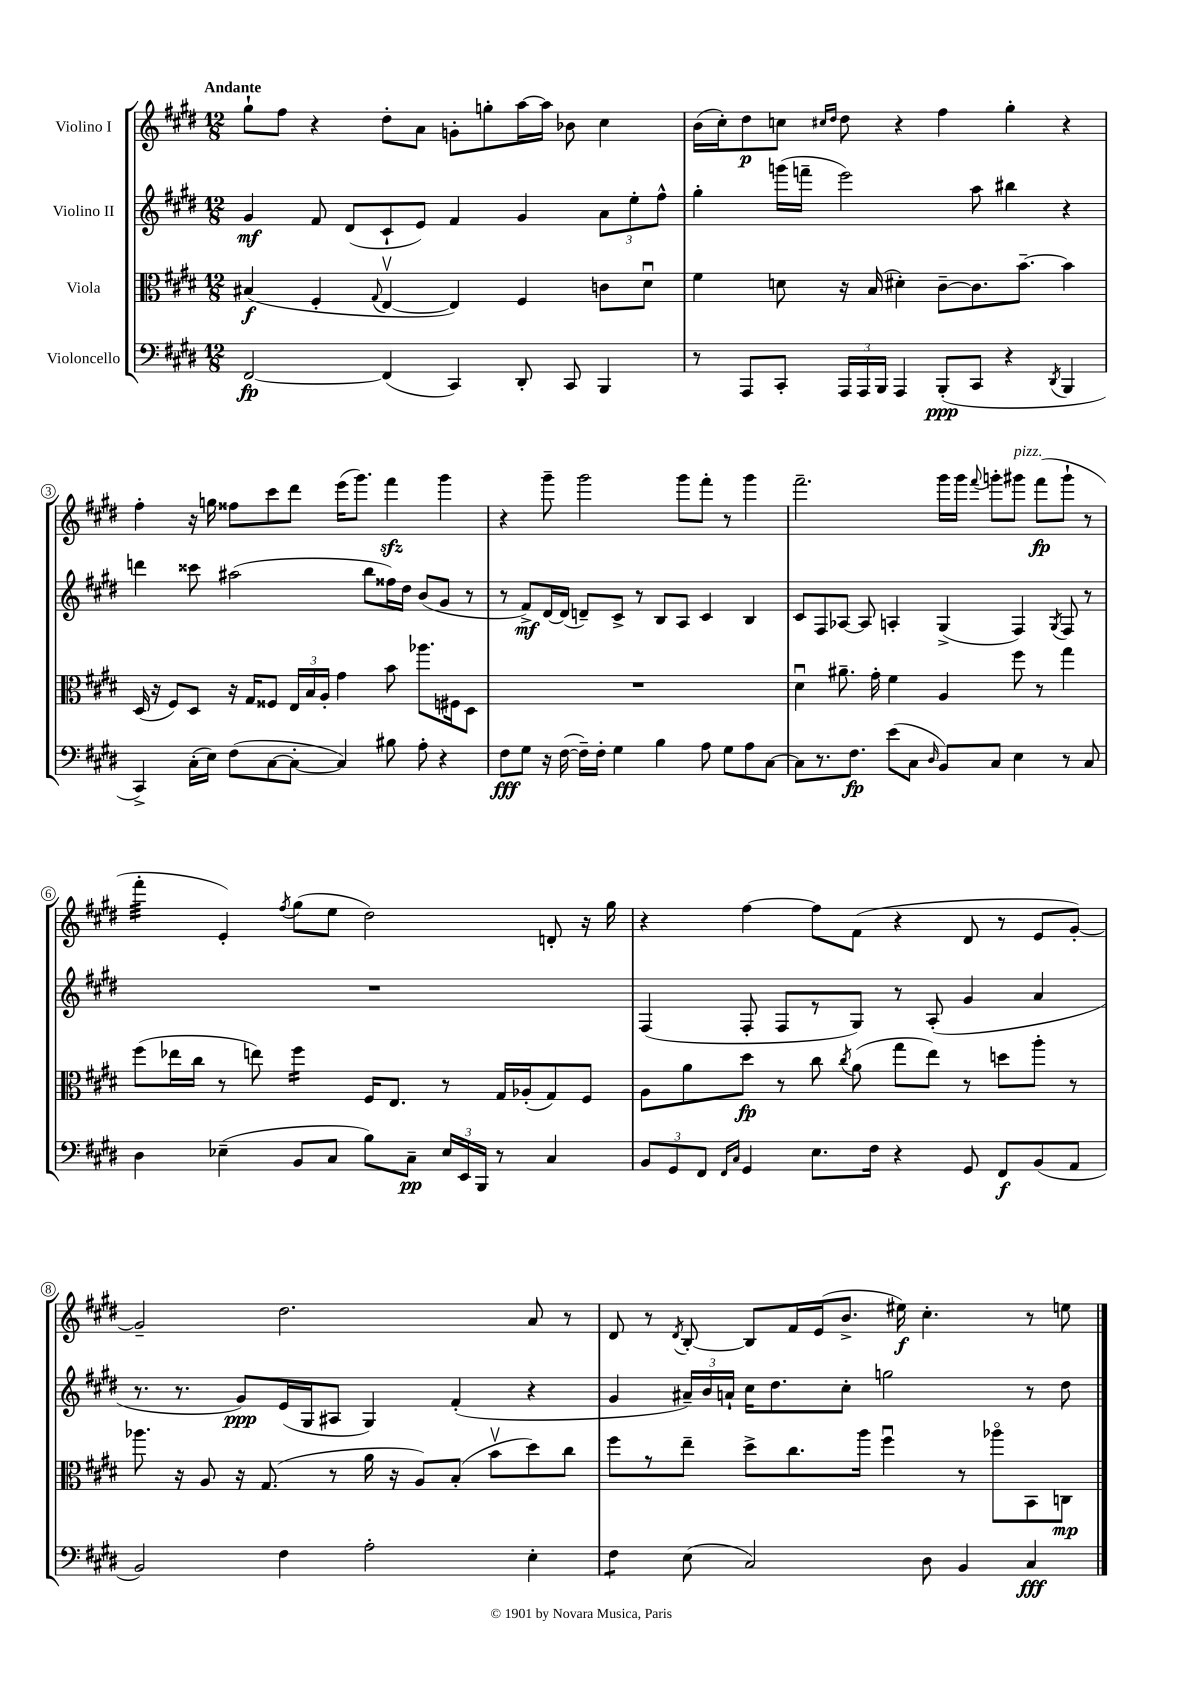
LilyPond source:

<<
\new StaffGroup <<
\new Staff = "s0" \with { instrumentName = "Violino I" } {
    \clef treble \key e \major \numericTimeSignature \time 12/8 \tempo "Andante"
    \autoBeamOff gis''8[-! fis''8] r4 dis''8[-. a'8] g'8[-. g''8-. a''16~ a''16] bes'8 cis''4 |
    b'16[( cis''16-.) dis''8\p c''8] \grace { cis''16[ dis''16] } dis''8 r4 fis''4 gis''4-. r4 |
    fis''4-. r16 g''16 fisis''8[ cis'''8 dis'''8] e'''16[( gis'''8.]) fis'''4\sfz gis'''4 |
    r4 gis'''8-- gis'''2 gis'''8[ fis'''8]-. r8 gis'''4 |
    fis'''2.-- gis'''16[ gis'''16] \appoggiatura { fis'''8 } g'''8[-. gis'''8]^\markup { \italic "pizz." } fis'''8[\fp( gis'''8]-! r8 |
    fis'''4:32-. e'4-.) \acciaccatura { fis''8 } gis''8[( e''8] dis''2) d'8-. r16 gis''16 |
    r4 fis''4~ fis''8[ fis'8]( r4 dis'8 r8 e'8[ gis'8]~-.) |
    gis'2-- dis''2. a'8 r8 |
    dis'8 r8 \acciaccatura { dis'8 } b8~-. b8[ fis'16 e'16( b'8.]-> eis''16\f) cis''4.-. r8 e''8 \bar "|." |
}
\new Staff = "s1" \with { instrumentName = "Violino II" } {
    \clef treble \key e \major \numericTimeSignature \time 12/8
    \autoBeamOff gis'4\mf fis'8 dis'8[( cis'8-! e'8]) fis'4 gis'4 \tuplet 3/2 { a'8[ e''8-. fis''8]-^ } |
    gis''4-. g'''16[( f'''16]-- e'''2) a''8 bis''4 r4 |
    d'''4 cisis'''8 ais''2( b''8[ fisis''16) dis''16] b'8[( gis'8] r8 |
    r8 fis'8[->\mf) dis'16~ dis'16]( d'8[--) cis'8]-> r8 b8[ a8] cis'4 b4 |
    cis'8[ fis8 aes8]~ aes8 a4-. gis4->( fis4) \acciaccatura { gis8 } fis8 r8 |
    R1. |
    fis4( fis8-. fis8[ r8 gis8]) r8 a8-.( gis'4 a'4 |
    r8. r8. gis'8[\ppp) e'16( gis16 ais8] gis4) fis'4-.( r4 |
    gis'4 \tuplet 3/2 { ais'16[--) b'16 a'16]-! } cis''16[ dis''8. cis''8]-. g''2 r8 dis''8 \bar "|." |
}
\new Staff = "s2" \with { instrumentName = "Viola" } {
    \clef alto \key e \major \numericTimeSignature \time 12/8
    \autoBeamOff bis4\f( fis4-. \appoggiatura { gis8 } e4~\upbow e4) fis4 c'8[ dis'8]\downbow |
    fis'4 d'8 r16 b16( dis'4-.) cis'8[~-- cis'8. b'8.]~-- b'4 |
    dis16( r16 fis8[) dis8] r16 gis16[ fisis8] \tuplet 3/2 { e16[ b16 a16]-. } gis'4 b'8 aes''8.[ fis16 dis8] |
    R1. |
    dis'4\downbow ais'8.-- gis'16-. fis'4 a4 fis''8 r8 gis''4 |
    fis''8[( ees''16 cis''16] r8 e''8) fis''4:16 fis16[ e8.] r8 gis16[ aes16-.( gis8) fis8] |
    a8[ a'8 dis''8]\fp r8 cis''8 \acciaccatura { cis''8 } a'8( gis''8[ e''8]) r8 d''8[ a''8]-. r8 |
    aes''8. r16 a8 r16 gis8.( r8 a'16 r16 a8[) b8]-.( b'8[\upbow dis''8) cis''8] |
    fis''8[ r8 e''8]-- dis''8[-> cis''8. a''16] fis''4\downbow r8 aes''8[\flageolet b,8 c8]\mp \bar "|." |
}
\new Staff = "s3" \with { instrumentName = "Violoncello" } {
    \clef bass \key e \major \numericTimeSignature \time 12/8
    \autoBeamOff fis,2~\fp fis,4( cis,4) dis,8-. cis,8 b,,4 |
    r8 a,,8[ cis,8]-. \tuplet 3/2 { a,,16[ a,,16 b,,16] } a,,4 b,,8[-.\ppp( cis,8] r4 \acciaccatura { dis,8 } b,,4 |
    cis,4->) cis16[-.( e16]) fis8[( cis8~ cis8]~-. cis4) bis8 a8-. r4 |
    fis8[\fff gis8] r16 fis16~( fis16[--) fis16]-. gis4 b4 a8 gis8[ a8 cis8]~ |
    cis8[ r8. fis8.]\fp e'8[( cis8] \grace { dis16 } b,8[) cis8] e4 r8 cis8 |
    dis4 ees4--( b,8[ cis8] b8[) cis8]--\pp \tuplet 3/2 { ees16[ e,16 b,,16] } r8 cis4 |
    \tuplet 3/2 { b,8[ gis,8 fis,8] } \grace { fis,16[ cis16] } gis,4 e8.[ fis16] r4 gis,8 fis,8[\f b,8( a,8] |
    b,2) fis4 a2-. e4-. |
    fis4:8 e8( cis2) dis8 b,4 cis4\fff \bar "|." |
}
>>
>>
\layout { \context { \Score \override BarNumber.stencil = #(make-stencil-circler 0.1 0.3 ly:text-interface::print) } }
